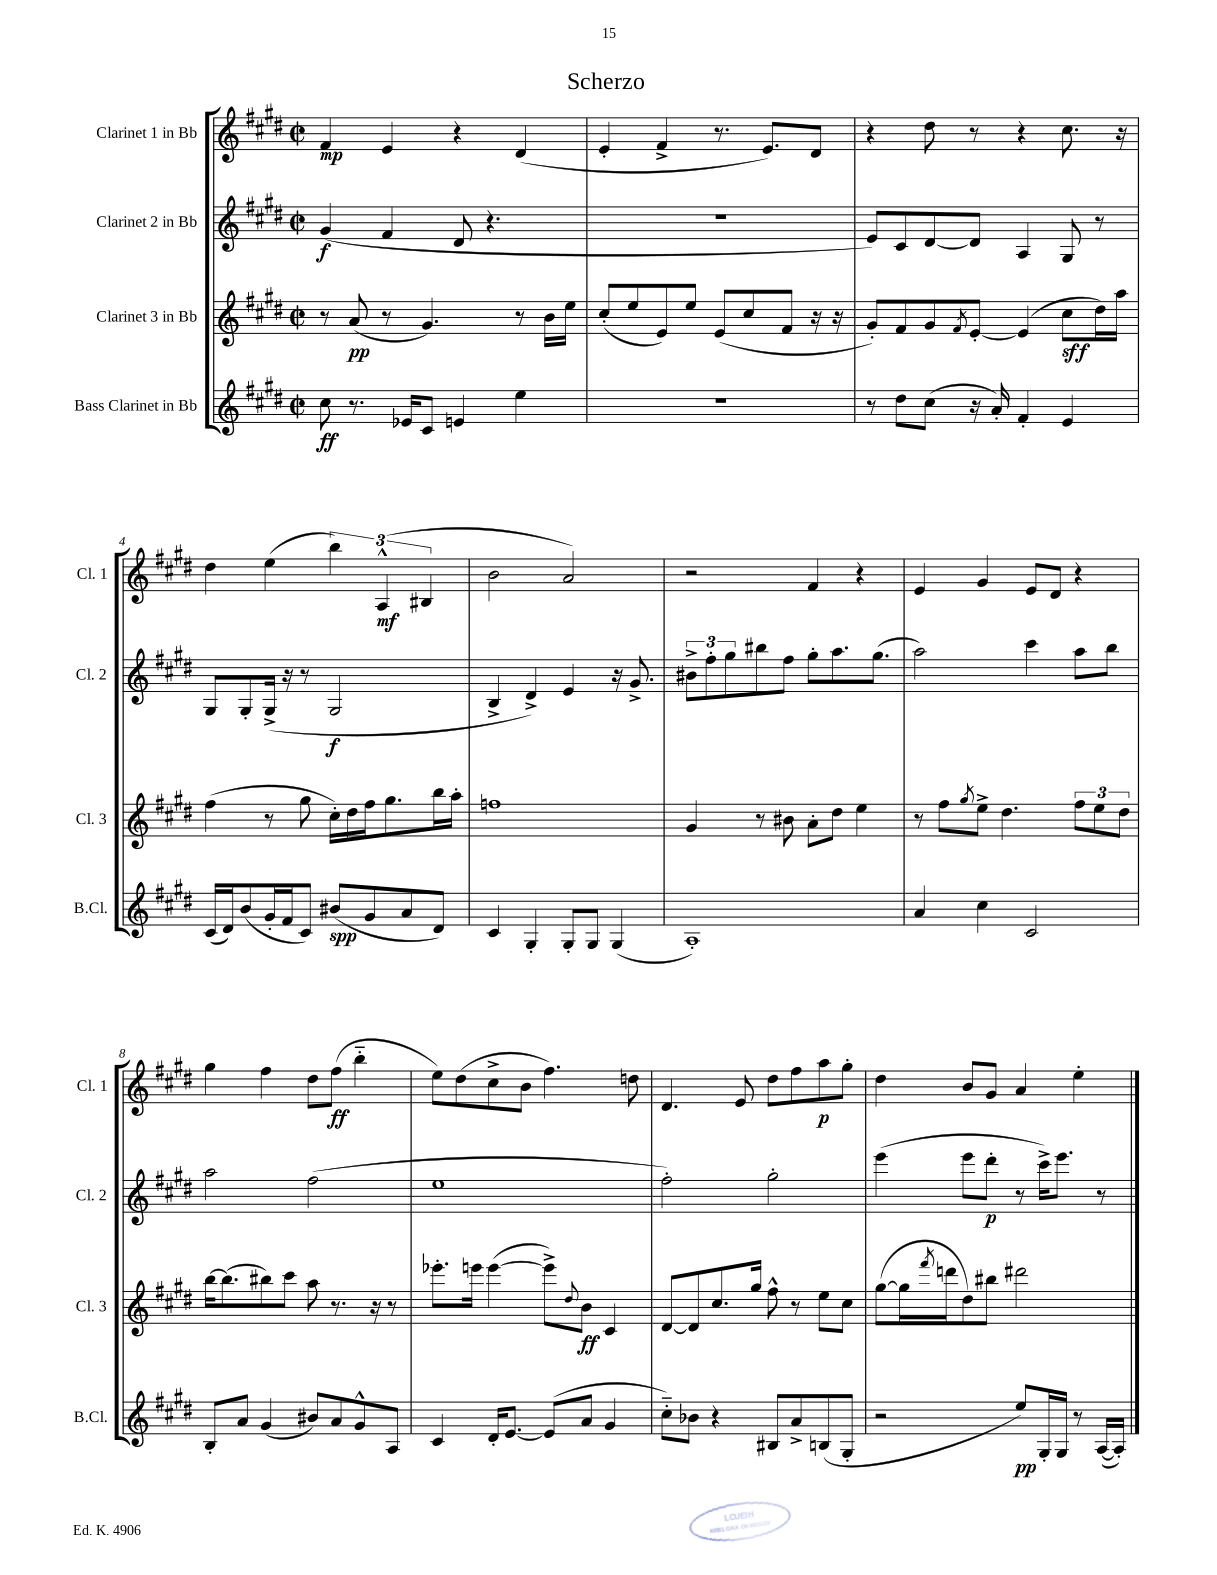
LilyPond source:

\header { title = "Scherzo" }
<<
\new StaffGroup <<
\new Staff = "s0" \with { instrumentName = "Clarinet 1 in Bb" shortInstrumentName = "Cl. 1" } {
    \clef treble \key e \major \defaultTimeSignature \time 2/2
    fis'4\mp e'4 r4 dis'4( |
    e'4-. fis'4-> r8. e'8.) dis'8 |
    r4 dis''8 r8 r4 cis''8. r16 |
    dis''4 e''4( \tuplet 3/2 { b''4) a4-^\mf( bis4 } |
    b'2 a'2) |
    r2 fis'4 r4 |
    e'4 gis'4 e'8 dis'8 r4 |
    gis''4 fis''4 dis''8 fis''8\ff( b''4-_ |
    e''8) dis''8( cis''8-> b'8 fis''4.) d''8 |
    dis'4. e'8 dis''8 fis''8 a''8\p gis''8-. |
    dis''4 b'8 gis'8 a'4 e''4-. \bar "|." |
}
\new Staff = "s1" \with { instrumentName = "Clarinet 2 in Bb" shortInstrumentName = "Cl. 2" } {
    \clef treble \key e \major \defaultTimeSignature \time 2/2
    gis'4\f( fis'4 dis'8 r4. |
    R1 |
    e'8) cis'8 dis'8~ dis'8 a4 gis8 r8 |
    gis8 gis8-. gis16->( r16 r8 gis2\f |
    b4-> dis'4->) e'4 r16 gis'8.-> |
    \tuplet 3/2 { bis'8-> fis''8-. gis''8 } bis''8 fis''8 gis''8-. a''8. gis''8.( |
    a''2) cis'''4 a''8 b''8 |
    a''2 fis''2( |
    e''1 |
    fis''2-.) gis''2-. |
    e'''4( e'''8 dis'''8-.\p r8 cis'''16->) e'''8. r8 \bar "|." |
}
\new Staff = "s2" \with { instrumentName = "Clarinet 3 in Bb" shortInstrumentName = "Cl. 3" } {
    \clef treble \key e \major \defaultTimeSignature \time 2/2
    r8 a'8\pp( r8 gis'4.) r8 b'16 e''16 |
    cis''8-.( e''8 e'8) e''8 e'8( cis''8 fis'8 r16 r16 |
    gis'8-.) fis'8 gis'8 \acciaccatura { fis'8 } e'8~-. e'4( cis''8\sff dis''16) a''16 |
    fis''4( r8 gis''8 cis''16-.) dis''16 fis''16 gis''8. b''16 a''16-. |
    f''1 |
    gis'4 r8 bis'8 a'8-. dis''8 e''4 |
    r8 fis''8 \acciaccatura { gis''8 } e''8-> dis''4. \tuplet 3/2 { fis''8 e''8 dis''8 } |
    b''16~ b''8.( bis''8) cis'''8 a''8 r8. r16 r8 |
    ees'''8.-. e'''16 e'''4~( e'''8->) \appoggiatura { dis''8 } b'8\ff cis'4 |
    dis'8~ dis'8 cis''8. gis''16 fis''8-^ r8 e''8 cis''8 |
    gis''8~( gis''16 \acciaccatura { fis'''8 } d'''16 dis''8) bis''8 dis'''2 \bar "|." |
}
\new Staff = "s3" \with { instrumentName = "Bass Clarinet in Bb" shortInstrumentName = "B.Cl." } {
    \clef treble \key e \major \defaultTimeSignature \time 2/2
    cis''8\ff r8. ees'16 cis'8 e'4 e''4 |
    r1 |
    r8 dis''8 cis''8( r16 a'16-.) fis'4-. e'4 |
    cis'16( dis'16) b'8( gis'16-. fis'16 cis'8) bis'8\spp( gis'8 a'8 dis'8) |
    cis'4 gis4-. gis8-. gis8 gis4( |
    a1-.) |
    a'4 cis''4 cis'2 |
    b8-. a'8 gis'4( bis'8) a'8 gis'8-^ a8 |
    cis'4 dis'16-. e'8.~ e'8( a'8 gis'4 |
    cis''8-_) bes'8 r4 bis8 a'8-> b8( gis8-. |
    r2 e''8\pp) gis16-. gis16 r8 a16~( a16-.) \bar "|." |
}
>>
>>
